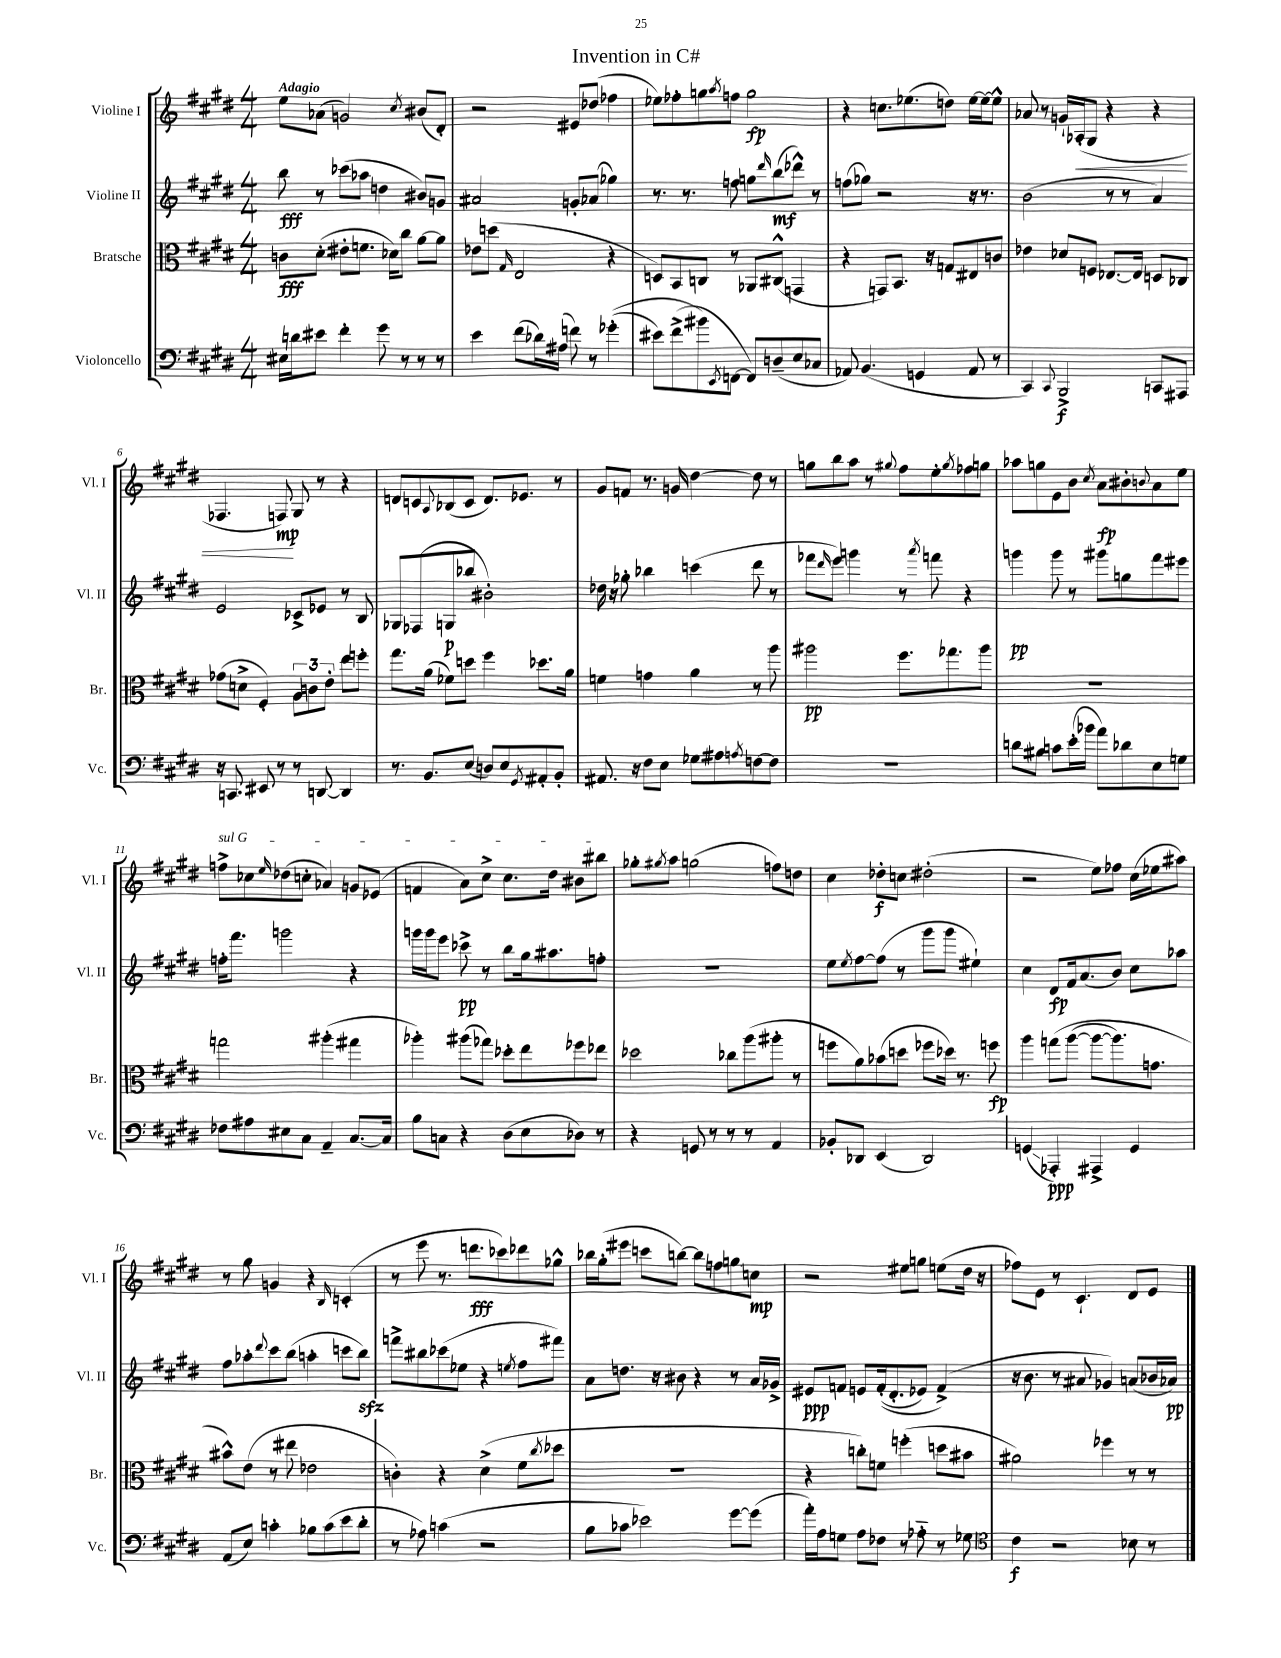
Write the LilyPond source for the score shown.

\header { title = "Invention in C#" }
<<
\new StaffGroup <<
\new Staff = "s0" \with { instrumentName = "Violine I" shortInstrumentName = "Vl. I" } {
    \clef treble \key e \major \numericTimeSignature \time 4/4 \tempo "Adagio"
    e''8 aes'8( g'2) \acciaccatura { cis''8 } bis'8( dis'8-.) |
    r2 eis'8 des''8( fes''4 |
    ees''8) fes''8-. g''8 \acciaccatura { a''8 } f''8 g''2\fp |
    r4 c''8. ees''8.( d''8) ees''16~ ees''16~ ees''8-^ |
    aes'8 r8 g'16-! aes16-.\<( gis8 r4 r4 |
    fes4. f8\mp\!) gis8 r8 r4 |
    d'8 c'8 \appoggiatura { a8 } bes8( c'8 d'8.) ees'8. r8 |
    gis'8 f'8 r8. g'16 dis''4~ dis''8 r8 |
    g''8 b''8 a''8 r8 \appoggiatura { gis''8 } fis''8 e''8-. \acciaccatura { gis''8 } fes''8 g''8 |
    aes''8 g''8 e'8 b'8 \acciaccatura { cis''8 } a'8\fp bis'8-. \appoggiatura { b'8 } a'8 e''8 |
    \once \override TextSpanner.bound-details.left.text = \markup { \italic "sul G" } f''8->\startTextSpan ces''8 \grace { e''16 } des''8( c''8-. aes'4) g'8 ees'8( |
    f'4 a'8) cis''8-> cis''8. dis''16 bis'8 bis''8\stopTextSpan |
    ges''8-. \acciaccatura { gis''8 } a''8 g''2( f''8) d''8 |
    cis''4 des''8-.\f c''8 dis''2-.( |
    r2 e''8) fes''8 cis''16( ees''16 ais''8) |
    r8 gis''8 g'4 r4 \grace { b16 } c'4-.( |
    r8 e'''8 r8. d'''8.\fff ces'''8) des'''8 ges''8-^ |
    bes''16 gis''16-.( eis'''8 c'''8 b''8~) b''8 f''8 g''8\glissando c''8\mp |
    r2 eis''8 g''8 e''8( dis''16 r16 |
    fes''8) e'8 r8 cis'4.-! dis'8 e'8 \bar "|." |
}
\new Staff = "s1" \with { instrumentName = "Violine II" shortInstrumentName = "Vl. II" } {
    \clef treble \key e \major \numericTimeSignature \time 4/4
    b''8\fff r8 ces'''8( aes''8 d''4 bis'8) g'8 |
    ais'2 g'8-. aes'8( ges''4) |
    r8. r8. f''8 g''8 \grace { dis'''16 } b''8\mf( des'''8-^) r8 |
    f''8( ges''8) r2 r16 r8. |
    b'2( r8 r8 a'4) |
    e'2 ces'8-> ees'8 r8 b8 |
    ges8 fes8( g8\p bes''8 bis'2-.) |
    des''16 r16 ges''8-. bes''4 c'''4( dis'''8 r8 |
    fes'''8 \grace { dis'''16 } e'''8) g'''4 r8 \acciaccatura { a'''8 } f'''8 r4 |
    g'''4\pp g'''8 r8 gis'''8 g''8 fis'''8 eis'''8 |
    f''16-. fis'''8. g'''2 r4 |
    g'''16 g'''16 e'''8 ces'''8->\pp r8 b''8 gis''16 ais''8. f''8-. |
    R1 |
    e''8 \acciaccatura { e''8 } fis''8~ fis''8( r8 gis'''8 gis'''8 eis''4-!) |
    cis''4 dis'8\fp fis'16 a'8.( b'8) cis''8 aes''8 |
    fis''8 aes''8-. \appoggiatura { dis'''8 } cis'''8 b''8( a''4-. c'''8 b''8\sfz) |
    f'''8-> bis''8 ces'''8( ees''8 r4 \acciaccatura { e''8 } fis''8 fis'''8) |
    a'8 d''8. r16 bis'8 r4 r8 a'16 ges'16-> |
    eis'8\ppp f'8 e'8 f'16-.(\( dis'8.-. ees'8) f'4->(\) |
    r16 b'8. r8 ais'8 ges'4) a'8( bes'16 aes'16\pp) \bar "|." |
}
\new Staff = "s2" \with { instrumentName = "Bratsche" shortInstrumentName = "Br." } {
    \clef alto \key e \major \numericTimeSignature \time 4/4
    c'8\fff dis'8-.( eis'8-. f'8. des'16) cis''8 a'8~ a'8 |
    ees'8 d''8( \grace { gis16 } e2 r4 |
    d8) b,8 c8 r8 aes,8 cis8-^( g,4 |
    r4 g,8) b,8. r16 g8 eis8 c'8 |
    ees'4 des'8 f8 ees8.~ ees16 d8 ces8 |
    ges'8( d'8-> fis4-.) \tuplet 3/2 { a8 c'8 e'8-. } e''8 f''8-. |
    gis''8. a'16( fes'8) d''8 fis''4 des''8. a'16 |
    f'4 g'4 a'4 r8 a''8 |
    ais''2\pp fis''8. ges''8. ais''8 |
    R1 |
    g''2 ais''4-.( gis''4 |
    aes''4-.) ais''8( ges''8) des''8-. e''8 fes''8 ees''8 |
    des''2 ces''8 a''8( ais''8-. r8 |
    f''8 a'8) bes'8( d''8 fes''8 des''16) r8. f''8\fp |
    a''4 g''8\( a''8~( a''8~ a''8.) g'8. |
    bis'8-^\) e'8( r8 eis''8 ees'2 |
    c'4-.) r4 dis'4->( fis'8 \acciaccatura { cis''8 } des''8 |
    R1 |
    r4 c''8-.) f'8 f''4-.( d''8 bis'8 |
    ais'2) fes''4 r8 r8 \bar "|." |
}
\new Staff = "s3" \with { instrumentName = "Violoncello" shortInstrumentName = "Vc." } {
    \clef bass \key e \major \numericTimeSignature \time 4/4
    eis16 d'16 eis'8 fis'4-. gis'8 r8 r8 r8 |
    e'4 fis'8( des'16) ais16( f'8) r8 ges'4-.(\( |
    eis'8) fis'8->( bis'8\) \acciaccatura { e,8 } f,8~ f,8) d8--( e8 ces8 |
    aes,8) b,4.( g,4 aes,8 r8 |
    cis,4) \appoggiatura { cis,8 } b,,2->\f c,8 ais,,8 |
    r16 c,8. eis,8 r8 r8 d,8~ d,4 |
    r8. b,8. e8( d8) e8 \acciaccatura { gis,8 } ais,8-. b,8-. |
    ais,8. r16 fis8 e8 ges8 ais8 \acciaccatura { a8 } f8~ f8 |
    R1 |
    d'8 bis8 c'8 e'16-.( bes'16 a'8) des'8 e8 g8 |
    fes8 ais8 eis8 cis8 a,4-- cis8.~ cis16 |
    b8 c8 r4 dis8( e8 des8) r8 |
    r4 g,8 r8 r8 r8 a,4 |
    bes,8-. des,8 e,4( des,2) |
    g,4\glissando( aes,,4-.\ppp) ais,,4-> g,4 |
    a,8( e8) c'4-. bes8 c'8( e'8 dis'8-. |
    r8 aes8) c'4( r2 |
    b8 ces'8 ees'2) gis'8~ gis'8( |
    a'16-.) a16 g8 a8 fes8 r8 aes8-_ r8 ges8 |
    \clef tenor cis'4\f r2 bes8 r8 \bar "|." |
}
>>
>>
